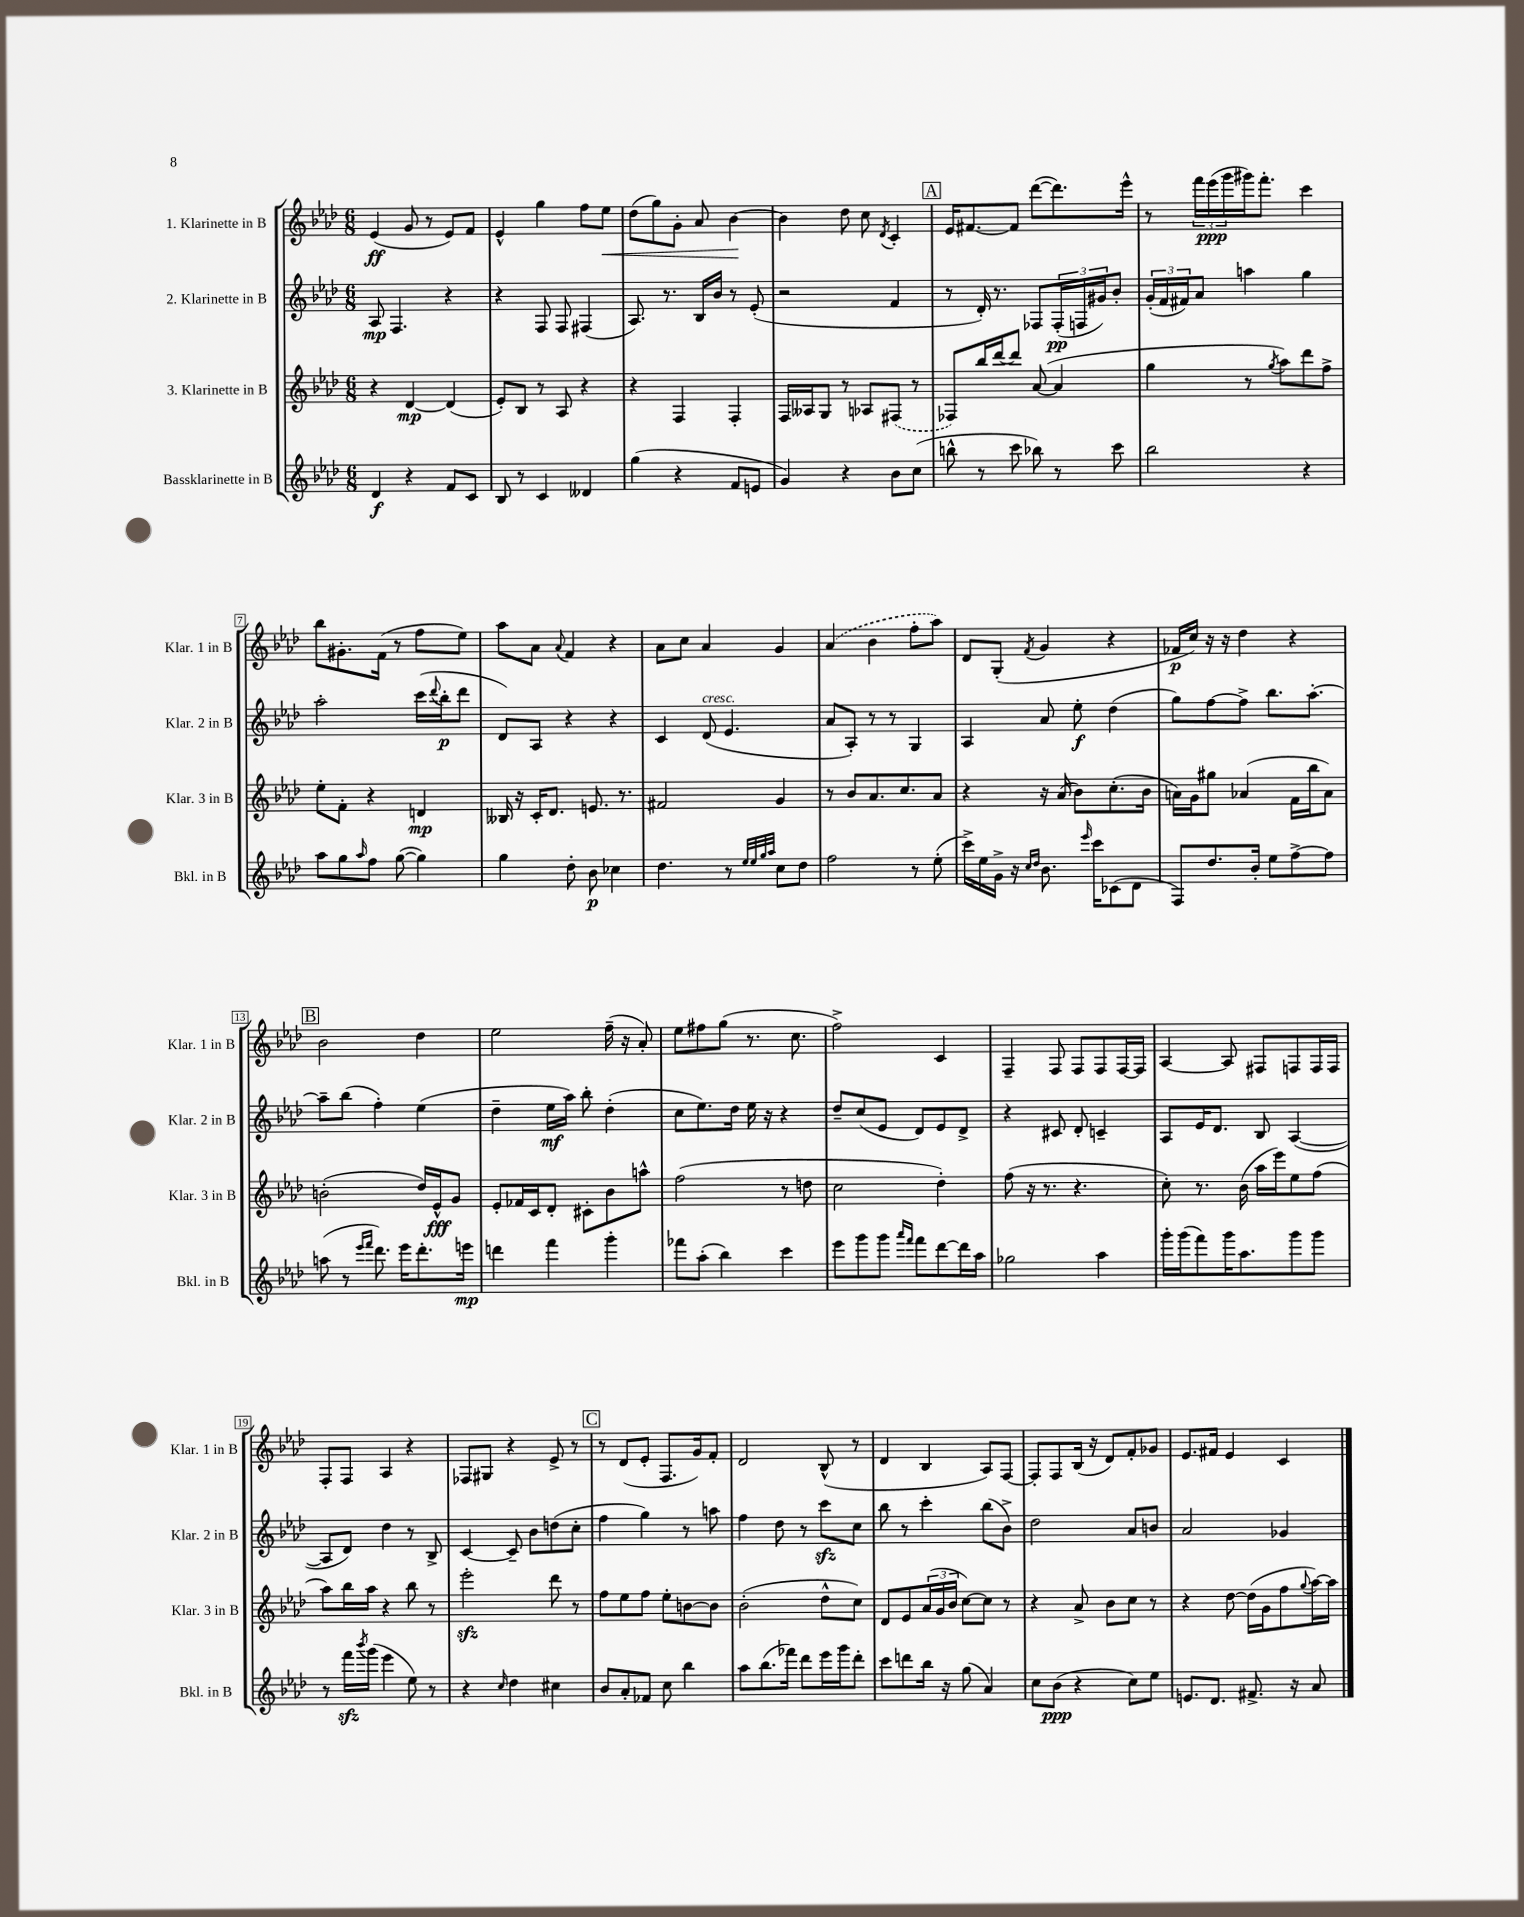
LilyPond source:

<<
\new StaffGroup <<
\new Staff = "s0" \with { instrumentName = "1. Klarinette in B" shortInstrumentName = "Klar. 1 in B" } {
    \clef treble \key aes \major \numericTimeSignature \time 6/8
    ees'4\ff( g'8 r8 ees'8) f'8 |
    ees'4-^ g''4 f''8 ees''8\< |
    des''8( g''8) g'8-. aes'8 bes'4~\! |
    bes'4 des''8 c''8 \acciaccatura { des'8 } c'4-. |
    \mark \markup { \box "A" } ees'16 fis'8.~ fis'8 des'''8~( des'''8.) ees'''16-^ |
    r8 \tuplet 3/2 { f'''16 ees'''16\ppp( g'''16 } gis'''16) f'''8.-. c'''4 |
    bes''8 gis'8.-. f'16( r8 f''8 ees''8) |
    aes''8 aes'8 \appoggiatura { aes'8 } f'4 r4 |
    aes'8 c''8 aes'4 g'4 |
    \once \slurDashed aes'4( bes'4 f''8-. aes''8) |
    des'8 g8-.( \acciaccatura { f'8 } g'4 r4 |
    fes'16\p c''16) r16 r16 des''4 r4 |
    \mark \markup { \box "B" } bes'2 des''4 |
    ees''2 f''16--( r16 aes'8-.) |
    ees''8 fis''8 g''8( r8. c''8. |
    f''2->) c'4 |
    f4-- f8 f8 f8 f16~ f16 |
    aes4~ aes8 fis8 f8 f16 f16 |
    f8-. f8 aes4 r4 |
    fes8 gis8 r4 ees'8-> r8 |
    \mark \markup { \box "C" } r8 des'8( ees'8-. f8. g'16) f'8-. |
    des'2 bes8-^( r8 |
    des'4 bes4 aes8) f8~ |
    f8-. f8 bes16( r16 des'8) f'8-. ges'8 |
    ees'8. fis'16 ees'4 c'4 \bar "|." |
}
\new Staff = "s1" \with { instrumentName = "2. Klarinette in B" shortInstrumentName = "Klar. 2 in B" } {
    \clef treble \key aes \major \numericTimeSignature \time 6/8
    aes8\mp f4. r4 |
    r4 f8 f8 fis4( |
    aes8.) r8. bes16 bes'16 r8 ees'8-.( |
    r2 f'4 |
    \mark \markup { \box "A" } r8 des'16-.) r8. fes8 \tuplet 3/2 { fes16-.\pp( f16 gis'16) } bes'8-. |
    \tuplet 3/2 { g'16-.( f'16 fis'16) } aes'8 a''4 g''4 |
    aes''2-. c'''16( \appoggiatura { des'''8 } bes''16-.\p des'''8 |
    des'8) aes8 r4 r4 |
    c'4 des'8^\markup { \italic "cresc." }( ees'4. |
    aes'8 aes8-.) r8 r8 g4 |
    aes4 aes'8 ees''8-.\f des''4( |
    g''8) f''8~ f''8-> bes''8. aes''8.~-. |
    \mark \markup { \box "B" } aes''8-- bes''8( f''4-.) ees''4( |
    des''4-- ees''16\mf aes''16) bes''8-. des''4-.( |
    c''8 ees''8.) des''16 ees''16 r16 r4 |
    des''8-- c''8( ees'8 des'8) ees'8 des'8-> |
    r4 cis'8 des'8-. c'4-- |
    aes8 ees'16 des'8. bes8 aes4~( |
    aes8 des'8) des''4 r8 bes8-> |
    c'4~ c'8-- bes'8 d''8( c''8-. |
    \mark \markup { \box "C" } f''4 g''4) r8 a''8 |
    f''4 des''8 r8 c'''8\sfz c''8 |
    bes''8 r8 c'''4-. bes''8( bes'8->) |
    des''2 aes'8 b'8 |
    aes'2 ges'4 \bar "|." |
}
\new Staff = "s2" \with { instrumentName = "3. Klarinette in B" shortInstrumentName = "Klar. 3 in B" } {
    \clef treble \key aes \major \numericTimeSignature \time 6/8
    r4 des'4~\mp des'4( |
    ees'8-.) bes8 r8 aes8 r4 |
    r4 f4 f4-. |
    f16 aeses16 g8 r8 aes8 \once \slurDashed fis8( r8 |
    \mark \markup { \box "A" } fes8) bes''16 des'''16~ des'''8 aes'8~( aes'4 |
    g''4 r8 \acciaccatura { g''8 } aes''8) des'''8 f''8-> |
    ees''8-. f'8-. r4 d'4\mp |
    beses16 r16 c'16-. des'8. e'8. r8. |
    fis'2 g'4 |
    r8 bes'8 aes'8. c''8. aes'8 |
    r4 r16 aes'16( bes'8) c''8.-.( bes'16 |
    a'16) g'16 gis''8 aes'4( f'16 bes''16 aes'8) |
    \mark \markup { \box "B" } b'2-.( des''16) ees'16-^\fff g'8 |
    ees'8-. fes'16 c'16 des'8-. cis'8-. bes'8 a''8-^ |
    f''2( r8 d''8 |
    c''2 des''4-.) |
    f''8( r16 r8. r4. |
    c''8-.) r8. bes'16( aes''16 ees'''16) ees''8 f''8( |
    aes''8) bes''16 aes''16 r4 bes''8 r8 |
    ees'''2-.\sfz des'''8 r8 |
    \mark \markup { \box "C" } f''8 ees''8 f''8 ees''8-. b'8~ b'8 |
    bes'2-.( des''8-^ c''8) |
    des'8 ees'8 \tuplet 3/2 { aes'16( g'16 bes'16 } c''8~) c''8 r8 |
    r4 aes'8-> bes'8 c''8 r8 |
    r4 des''8~ des''16( g'16 f''8 \appoggiatura { g''8 } aes''16~) aes''16 \bar "|." |
}
\new Staff = "s3" \with { instrumentName = "Bassklarinette in B" shortInstrumentName = "Bkl. in B" } {
    \clef treble \key aes \major \numericTimeSignature \time 6/8
    des'4\f r4 f'8 c'8 |
    bes8 r8 c'4 deses'4 |
    g''4( r4 f'8 e'8 |
    g'4) r4 bes'8 c''8( |
    \mark \markup { \box "A" } b''8-^ r8 c'''8 bes''8) r8 c'''8 |
    bes''2 r4 |
    aes''8 g''8 \grace { aes''16 } f''8 g''8~( g''4) |
    g''4 des''8-. bes'8\p ces''4 |
    des''4. r8 \grace { ees''32 ees''32 g''32 aes''32 } c''8 des''8 |
    f''2 r8 ees''8-.( |
    c'''16->) ees''16 g'16-> r16 \grace { c''16 des''16 } bes'8. \grace { ees'''16 } c'''16 ces'8( des'8 |
    f8) des''8. bes'16-. ees''8 f''8~-> f''8 |
    \mark \markup { \box "B" } a''8( r8 \grace { ees'''16 f'''16 } des'''8.) ees'''16 des'''8.-. e'''16\mp |
    d'''4 f'''4 g'''4-. |
    fes'''8 aes''8-.( bes''4) c'''4 |
    ees'''8 g'''8 g'''8 \grace { aes'''16 f'''16 } f'''8 des'''8~ des'''16 aes''16 |
    ges''2 aes''4 |
    g'''16-. g'''16( f'''8) g'''16 aes''8. g'''8 g'''8 |
    r8 f'''16\sfz \acciaccatura { bes'''8 } g'''16( ees'''4 ees''8) r8 |
    r4 \grace { c''16 } des''4 cis''4 |
    \mark \markup { \box "C" } bes'8 aes'8-. fes'8 c''8 bes''4 |
    aes''8 bes''8.( fes'''16) des'''8 ees'''16 g'''16 des'''8-. |
    c'''8 d'''8 bes''16 r16 g''8( aes'4) |
    c''8 bes'8\ppp( r4 c''8) ees''8 |
    e'8. des'8. fis'8.-> r16 aes'8 \bar "|." |
}
>>
>>
\layout { \context { \Score \override BarNumber.stencil = #(make-stencil-boxer 0.1 0.3 ly:text-interface::print) } }
